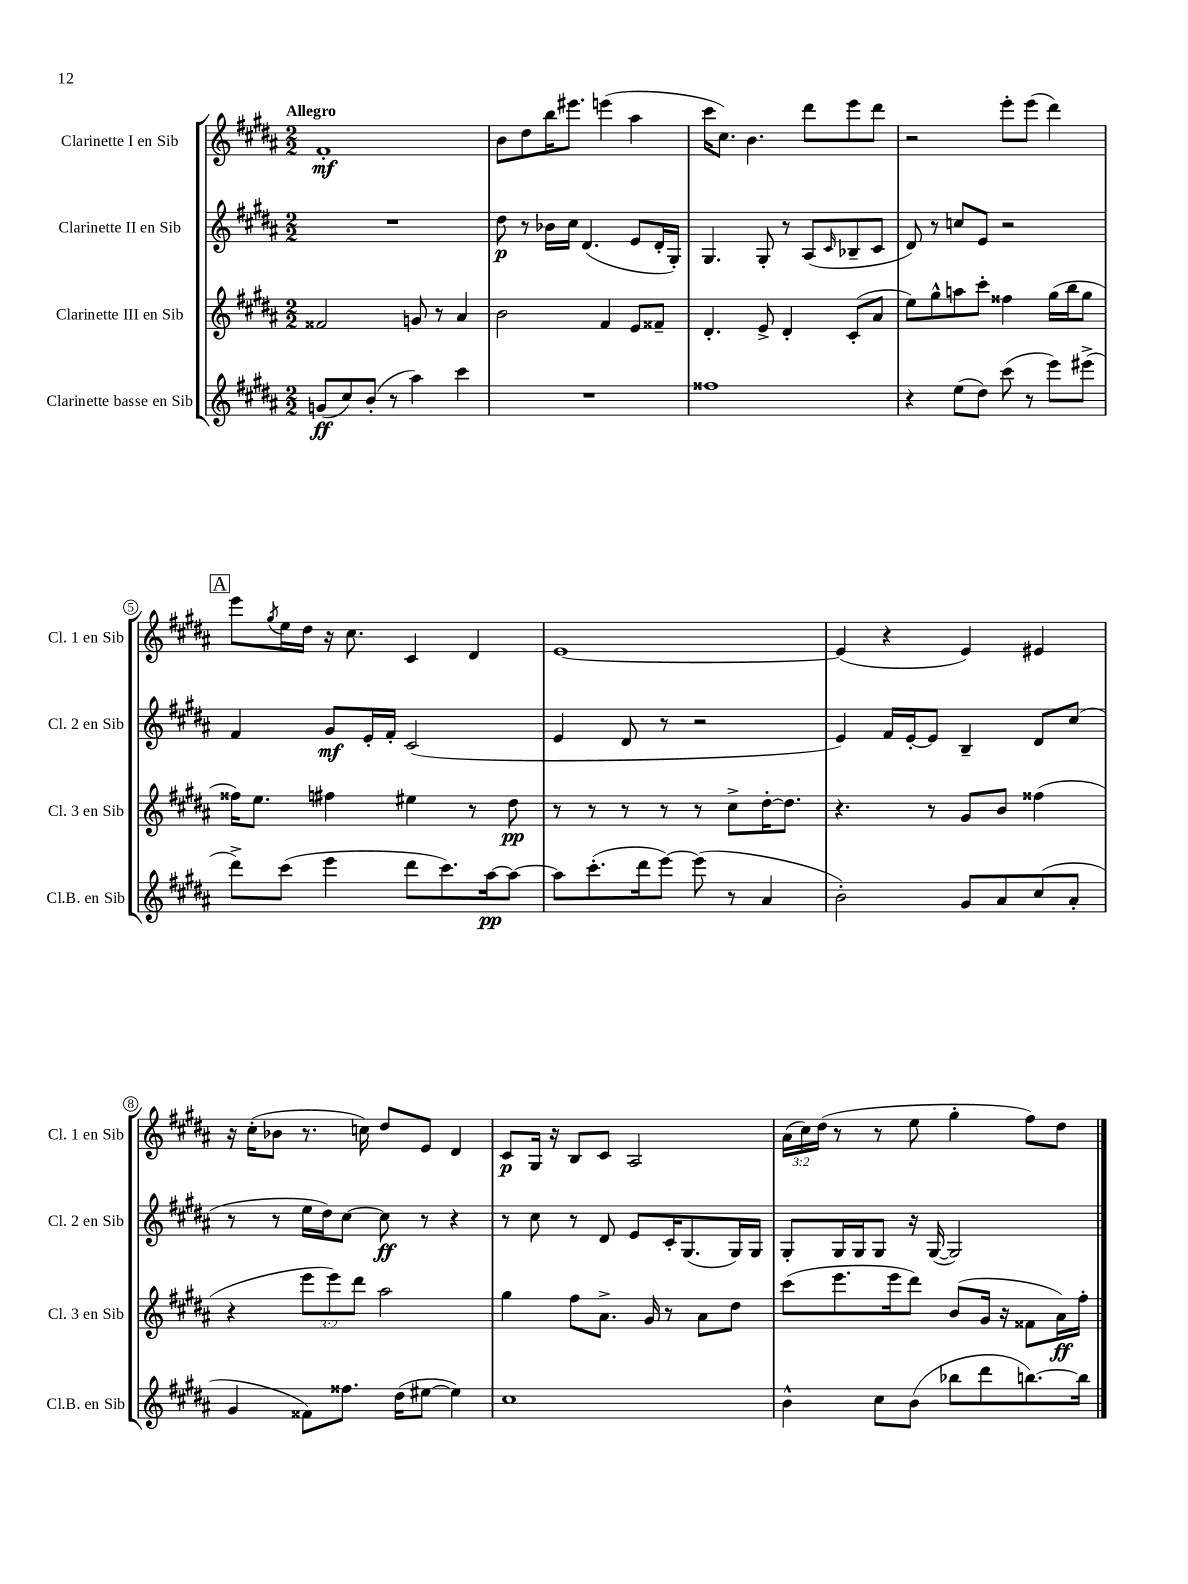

**kern	**dynam	**kern	**dynam	**kern	**dynam	**kern	**dynam
*part4	*part4	*part3	*part3	*part2	*part2	*part1	*part1
*staff4	*staff4	*staff3	*staff3	*staff2	*staff2	*staff1	*staff1
*I"Clarinette basse en Sib	*	*I"Clarinette III en Sib	*	*I"Clarinette II en Sib	*	*I"Clarinette I en Sib	*
*I'Cl.B. en Sib	*	*I'Cl. 3 en Sib	*	*I'Cl. 2 en Sib	*	*I'Cl. 1 en Sib	*
*clefG2	*	*clefG2	*	*clefG2	*	*clefG2	*
*k[f#c#g#d#a#]	*	*k[f#c#g#d#a#]	*	*k[f#c#g#d#a#]	*	*k[f#c#g#d#a#]	*
*M2/2	*	*M2/2	*	*M2/2	*	*M2/2	*
=1	=1	=1	=1	=1	=1	=1	=1
!	!	!	!	!	!	!LO:TX:a:B:t=Allegro	!
(8gn/L	ff	2f##X/	.	1r	.	1f#'	mf
8cc#/)	.	.	.	.	.	.	.
(8b'/J	.	.	.	.	.	.	.
8r	.	.	.	.	.	.	.
4aa#\)	.	8gn/	.	.	.	.	.
.	.	8r	.	.	.	.	.
4ccc#\	.	4a#/	.	.	.	.	.
=2	=2	=2	=2	=2	=2	=2	=2
1r	.	2b\	.	8dd#\	p	8b\L	.
.	.	.	.	8r	.	8dd#\	.
.	.	.	.	16b-X\LL	.	16bb\K	.
.	.	.	.	16cc#\JJ	.	8.eee#X\J	.
.	.	.	.	(4.d#/	.	.	.
.	.	4f#/	.	.	.	(4eeen\	.
.	.	8e/L	.	8e/L	.	4aa#\	.
.	.	8f##X~/J	.	16d#'/L	.	.	.
.	.	.	.	16G#'/JJ)	.	.	.
=3	=3	=3	=3	=3	=3	=3	=3
1ff##X	.	4.d#'/	.	4.G#/	.	16ccc#\KL	.
.	.	.	.	.	.	8.cc#\J)	.
.	.	.	.	.	.	4.b\	.
.	.	8e^/	.	8G#'/	.	.	.
.	.	4d#'/	.	8r	.	.	.
.	.	.	.	(8A#/L	.	8ddd#\L	.
.	.	.	.	16qqc#/	.	.	.
.	.	(8c#'/L	.	8B-X~/	.	8eee\	.
.	.	8a#/J	.	8c#/J	.	8ddd#\J	.
=4	=4	=4	=4	=4	=4	=4	=4
4r	.	8ee\L)	.	8d#/)	.	2r	.
.	.	8gg#^^\	.	8r	.	.	.
(8ee\L	.	8aan\	.	8ccn/L	.	.	.
8dd#\J)	.	8ccc#'\J	.	8e/J	.	.	.
(8ccc#\	.	4ff##X\	.	2r	.	8eee'\L	.
8r	.	.	.	.	.	(8eee\J	.
8eee\L)	.	(16gg#\LL	.	.	.	4ddd#\)	.
.	.	16bb\J	.	.	.	.	.
(8eee#X^\J	.	8gg#\J	.	.	.	.	.
!!LO:LB:g=z
!!LO:REH:place=s1:t=A
=5	=5	=5	=5	=5	=5	=5	=5
8ddd#^\L)	.	16ff##X\KL)	.	4f#/	.	8eee\L	.
.	.	8.ee\J	.	.	.	.	.
.	.	.	.	.	.	8qgg#/	.
(8ccc#\J	.	.	.	.	.	16ee\L	.
.	.	.	.	.	.	16dd#\JJ	.
4eee\	.	4ff#X\	.	8g#/L	mf	16r	.
.	.	.	.	.	.	8.cc#\	.
.	.	.	.	16e'/L	.	.	.
.	.	.	.	16f#'/JJ	.	.	.
8ddd#\L	.	4ee#X\	.	(2c#/	.	4c#/	.
8.ccc#\)	.	.	.	.	.	.	.
.	.	8r	.	.	.	4d#/	.
[16aa#\k	pp	.	.	.	.	.	.
8aa#\J_	.	8dd#\	pp	.	.	.	.
=6	=6	=6	=6	=6	=6	=6	=6
8aa#\L]	.	8r	.	4e/	.	[1e	.
(8.ccc#'\	.	8r	.	.	.	.	.
.	.	8r	.	8d#/	.	.	.
16ddd#\k	.	.	.	.	.	.	.
[8eee\J)	.	8r	.	8r	.	.	.
(8eee\]	.	8r	.	2r	.	.	.
8r	.	8cc#^\L	.	.	.	.	.
4a#/	.	[16dd#'\K	.	.	.	.	.
.	.	8.dd#\J]	.	.	.	.	.
=7	=7	=7	=7	=7	=7	=7	=7
2b'\)	.	4.r	.	4e/)	.	(4e/]	.
.	.	.	.	16f#/LL	.	4r	.
.	.	.	.	[16e'/J	.	.	.
.	.	8r	.	8e/J]	.	.	.
8g#/L	.	8g#/L	.	4B~/	.	4e/)	.
8a#/	.	8b/J	.	.	.	.	.
(8cc#/	.	(4ff##X\	.	8d#/L	.	4e#X/	.
8a#'/J	.	.	.	(8cc#/J	.	.	.
!!LO:LB:g=z
=8	=8	=8	=8	=8	=8	=8	=8
4g#/	.	4r	.	8r	.	16r	.
.	.	.	.	.	.	(16cc#'\KL	.
.	.	.	.	8r	.	8b-X\J	.
8f##X\L)	.	12eee\L	.	16ee\LL	.	8.r	.
.	.	.	.	16dd#\J)	.	.	.
.	.	12eee\)	.	.	.	.	.
8.ff##X\J	.	.	.	[8cc#\J	.	.	.
.	.	12ddd#\J	.	.	.	.	.
.	.	.	.	.	.	16ccn\)	.
.	.	2aa#\	.	8cc#\]	ff	8dd#/L	.
(16dd#\KL	.	.	.	.	.	.	.
[8ee#X\J	.	.	.	8r	.	8e/J	.
4ee#\])	.	.	.	4r	.	4d#/	.
=9	=9	=9	=9	=9	=9	=9	=9
1cc#	.	4gg#\	.	8r	.	8c#/L	p
.	.	.	.	8cc#\	.	16G#/Jk	.
.	.	.	.	.	.	16r	.
.	.	8ff#\L	.	8r	.	8B/L	.
.	.	8.a#^\J	.	8d#/	.	8c#/J	.
.	.	.	.	8e/L	.	2A#/	.
.	.	16g#/	.	.	.	.	.
.	.	8r	.	16c#'/K	.	.	.
.	.	.	.	(8.G#/	.	.	.
.	.	8a#\L	.	.	.	.	.
.	.	8dd#\J	.	16G#/L)	.	.	.
.	.	.	.	16G#/JJ	.	.	.
=10	=10	=10	=10	=10	=10	=10	=10
4b^^\	.	(8ccc#\L	.	8G#'/L	.	(24a#\LL	.
.	.	.	.	.	.	24cc#\)	.
.	.	.	.	.	.	(24dd#\JJ	.
.	.	8.eee\	.	16G#/L	.	8r	.
.	.	.	.	16G#/J	.	.	.
8cc#\L	.	.	.	8G#/J	.	8r	.
.	.	16eee\k	.	.	.	.	.
(8b\J	.	8ddd#\J)	.	16r	.	8ee\	.
.	.	.	.	([16G#/	.	.	.
8bb-X\L	.	(8b/L	.	2G#/])	.	4gg#'\	.
8ddd#\	.	16g#/Jk	.	.	.	.	.
.	.	16r	.	.	.	.	.
[8.bbn\)	.	8f##X\L	.	.	.	8ff#\L)	.
.	.	16a#\L)	ff	.	.	8dd#\J	.
16bb\Jk]	.	16ff#'\JJ	.	.	.	.	.
==	==	==	==	==	==	==	==
*-	*-	*-	*-	*-	*-	*-	*-
